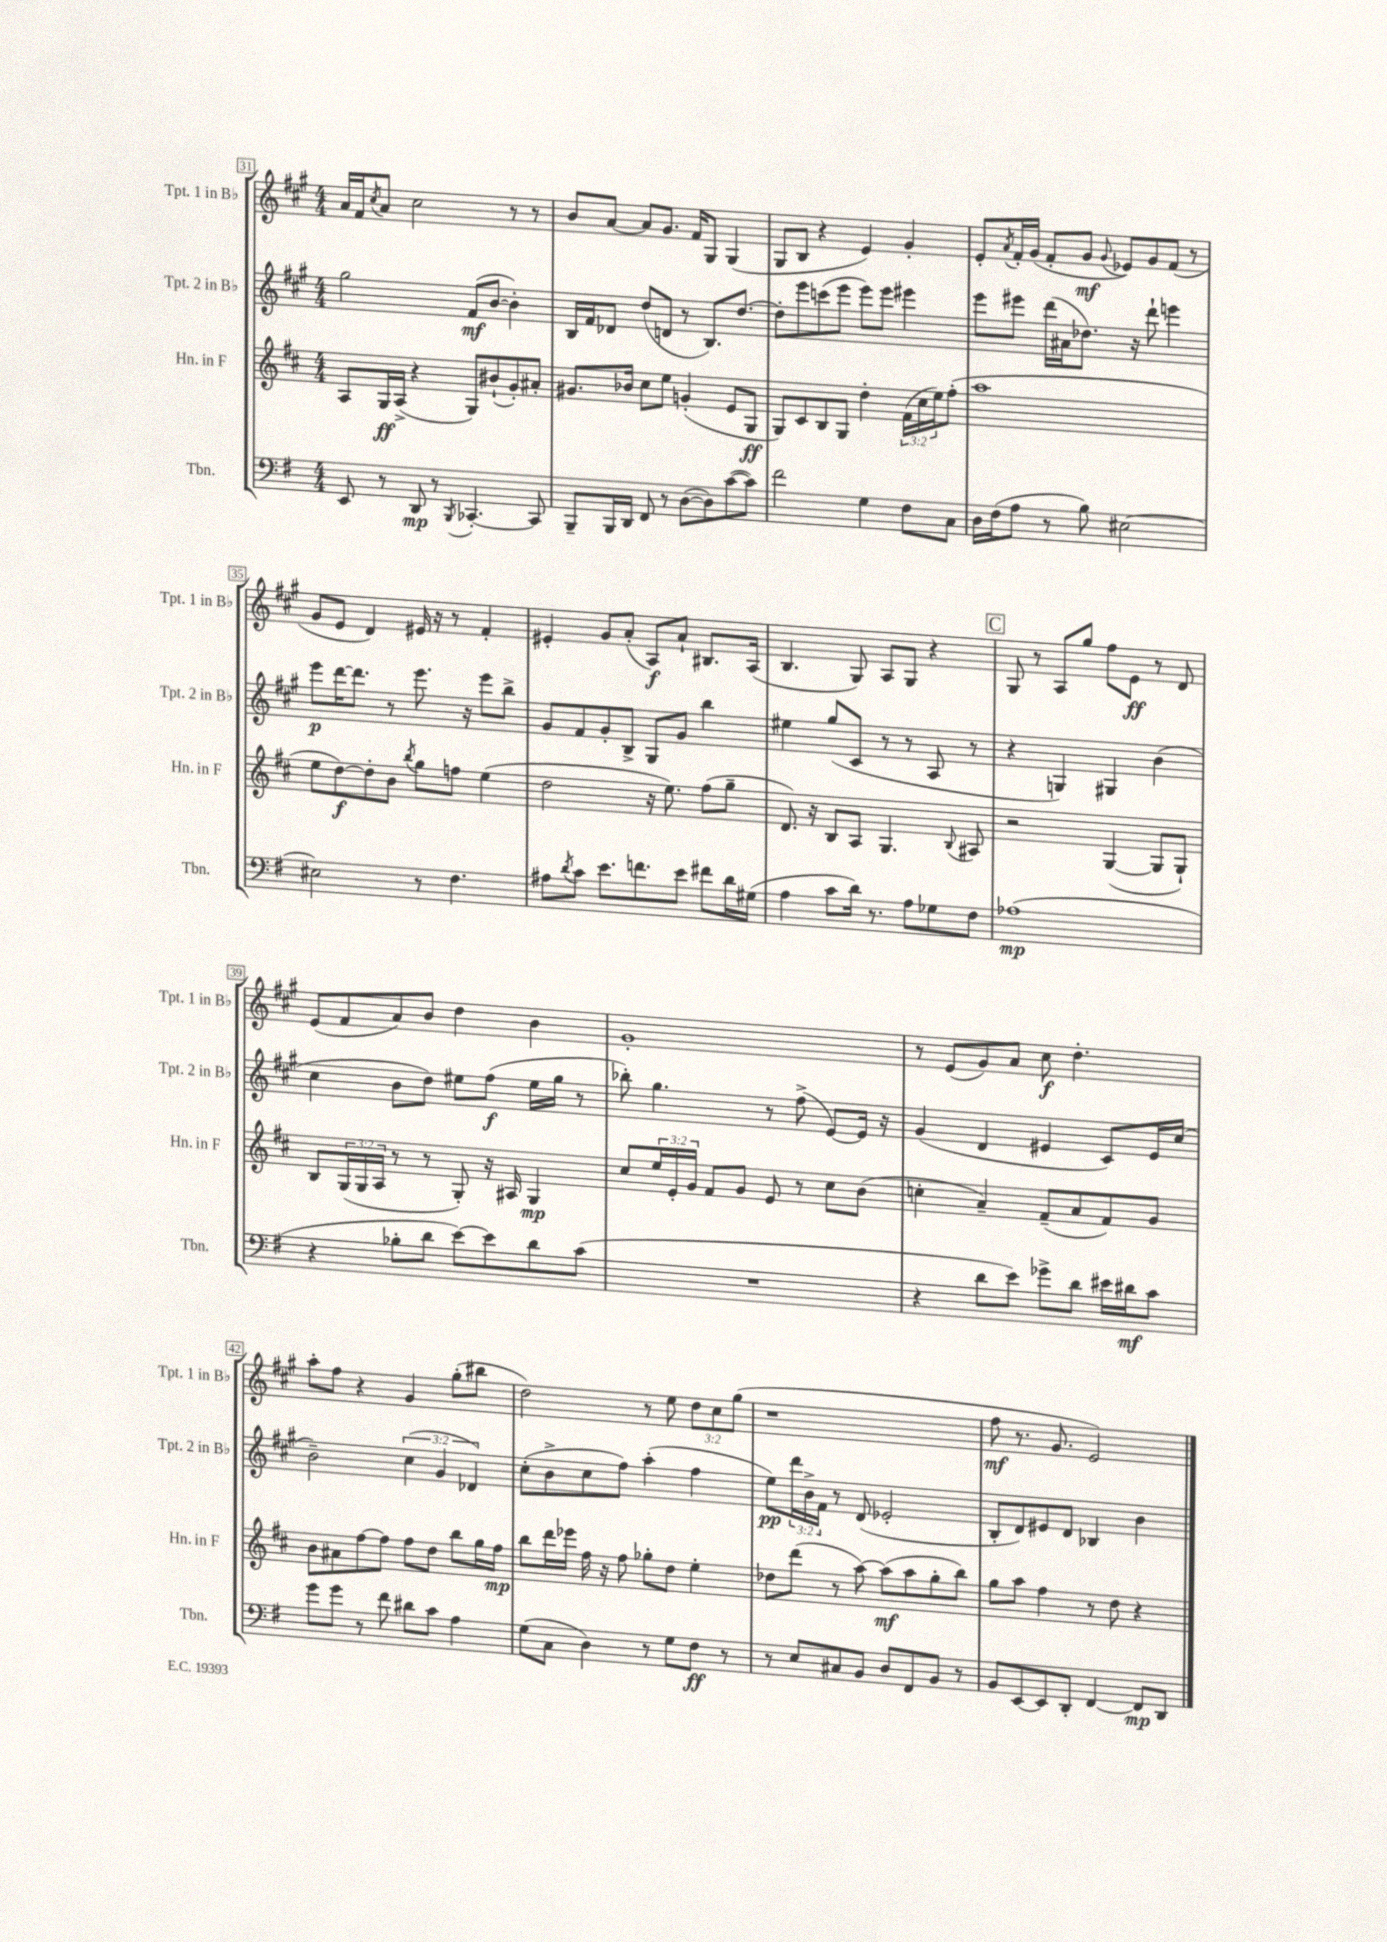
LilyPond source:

<<
\new StaffGroup <<
\new Staff = "s0" \with { instrumentName = "Tpt. 1 in Bb" shortInstrumentName = "Tpt. 1 in Bb" } {
    \clef treble \key a \major \numericTimeSignature \time 4/4 \override Staff.TupletNumber.text = #tuplet-number::calc-fraction-text
    a'16 fis'16 \acciaccatura { cis''8 } a'8 cis''2 r8 r8 |
    b'8 a'8~ a'8 gis'8. fis'16 gis8 gis4( |
    gis8 b8 r4 e'4) gis'4-. |
    e'8-. \acciaccatura { a'8 } fis'16-. gis'16( fis'8-. gis'8\mf \appoggiatura { gis'8 } ees'8) gis'8 fis'8( r8 |
    gis'8 e'8 d'4) eis'16 r16 r8 fis'4-. |
    eis'4-. gis'8 a'8-.( a8\f) a'8-! bis8. a16( |
    b4. gis8) a8 gis8 r4 |
    \mark \markup { \box "C" } gis8 r8 a8 gis''8 fis''8 e'8\ff r8 d'8 |
    e'8( fis'8 a'8) b'8 d''4 b'4 |
    gis'1-. |
    r8 e'8( gis'8) a'8 cis''8\f d''4.-. |
    a''8-. fis''8 r4 gis'4 gis''8-.( bis''8 |
    d''2) r8 e''8 \tuplet 3/2 { d''8 cis''8 gis''8( } |
    r1 |
    fis''8\mf r8. gis'8. e'2) \bar "|." |
}
\new Staff = "s1" \with { instrumentName = "Tpt. 2 in Bb" shortInstrumentName = "Tpt. 2 in Bb" } {
    \clef treble \key a \major \numericTimeSignature \time 4/4 \override Staff.TupletNumber.text = #tuplet-number::calc-fraction-text
    gis''2 fis'8\mf( b'8~ b'4-.) |
    b16 fis'16 des'8 d''8( d'8 r8 b8.) d''8.~ |
    d''8-. e'''8 c'''8( e'''8 e'''8) e'''8 eis'''4 |
    e'''8 eis'''8 d'''16( ais'16 des''8.) r16 d'''8-! e'''4 |
    e'''8\p d'''16~ d'''8. r8 e'''8. r16 e'''8 b''8-> |
    gis'8 fis'8 gis'8-. b8-> gis8 gis'8 b''4 |
    eis''4 gis''8( cis'8 r8 r8 a8 r8 |
    \mark \markup { \box "C" } r4 g4) gis4 b'4( |
    cis''4 b'8 d''8) eis''8 fis''8\f( eis''16 gis''16 r8 |
    bes''8-.) gis''4. r8 fis''8->( e'8~) e'16 r16 |
    gis'4( d'4 eis'4 cis'8) eis'16 cis''16( |
    b'2--) \tuplet 3/2 { cis''4( gis'4 des'4) } |
    cis''8-.( b'8-> cis''8 fis''8) a''4-.( fis''4 |
    e''8\pp) \tuplet 3/2 { d'''16 b'16-> fis'16 } r8 d'8( ees'2-. |
    b8-. d'8) eis'8 d'8 bes4 b'4 \bar "|." |
}
\new Staff = "s2" \with { instrumentName = "Hn. in F" shortInstrumentName = "Hn. in F" } {
    \clef treble \key d \major \numericTimeSignature \time 4/4 \override Staff.TupletNumber.text = #tuplet-number::calc-fraction-text
    a8 g16\ff a16->( r4 g8) bis'8-!( g'8-.) ais'8-. |
    gis'8. bes'16 cis''8 e''8 g'4-.( e'8 g8\ff |
    g8) cis'8 b8 g8 d''4-. \tuplet 3/2 { fis'16( cis''16 e''16) } fis''8-.( |
    a''1 |
    e''8 d''8~\f) d''8-. b'8 \acciaccatura { b''8 } g''8 f''8 e''4( |
    d''2 r16 e''8.) fis''8( g''8-- |
    d'8.) r16 b8 a8 g4. \appoggiatura { b8 } ais8 |
    \mark \markup { \box "C" } r2 g4~( g8 g8-!) |
    b8 \tuplet 3/2 { g16( g16 a16 } r8 r8 g8-.) r16 ais16 g4\mp |
    cis''8 \tuplet 3/2 { e''16 e'16-. g'16 } fis'8 g'8 e'8 r8 cis''8 b'8( |
    c''4-. a'4--) fis'8--( a'8 fis'8) g'8 |
    b'8 ais'8 fis''8~ fis''8 fis''8 d''8 b''8 g''16 fis''16\mp |
    b''8 d'''16 ees'''16 fis''16 r16 fis''8 ges''8-. d''8 e''4-. |
    des''8 d'''8( r8 a''8~) a''8\mf( a''8 g''8-. b''8) |
    g''8 a''8 fis''4 r8 d''8 r4 \bar "|." |
}
\new Staff = "s3" \with { instrumentName = "Tbn." shortInstrumentName = "Tbn." } {
    \clef bass \key g \major \numericTimeSignature \time 4/4
    e,8 r8 d,8\mp r8 \acciaccatura { b,,8 } ces,4.~-. ces,8 |
    b,,8-- b,,16 d,16 fis,8 r8 d8~( d8) c'8~( c'8) |
    fis'2 g4 fis8 c8 |
    d16 fis16( a8 r8 b8) eis2~ |
    eis2 r8 fis4. |
    ais8 \acciaccatura { d'8 } c'8 e'8. f'8. e'8 fis'8 d'16 gis16( |
    a4 c'8 d'16) r8. a8 ges8 fis8 |
    \mark \markup { \box "C" } aes1\mp( |
    r4 bes8-. d'8 e'8~) e'8 d'8 c'8( |
    R1 |
    r4 d'8 e'8) ges'8-> d'8 eis'16 dis'16\mf c'8 |
    g'8 g'8 r8 fis'8 dis'8 c'8 a4 |
    g8( c8 d4) r8 g8 fis8\ff r8 |
    r8 e8 cis8 b,8 d8 fis,8 b,8 r8 |
    b,8 e,8~ e,8 d,8-. fis,4~ fis,8\mp d,8 \bar "|." |
}
>>
>>
\layout { \context { \Score currentBarNumber = #31 \override BarNumber.stencil = #(make-stencil-boxer 0.1 0.3 ly:text-interface::print) } }
